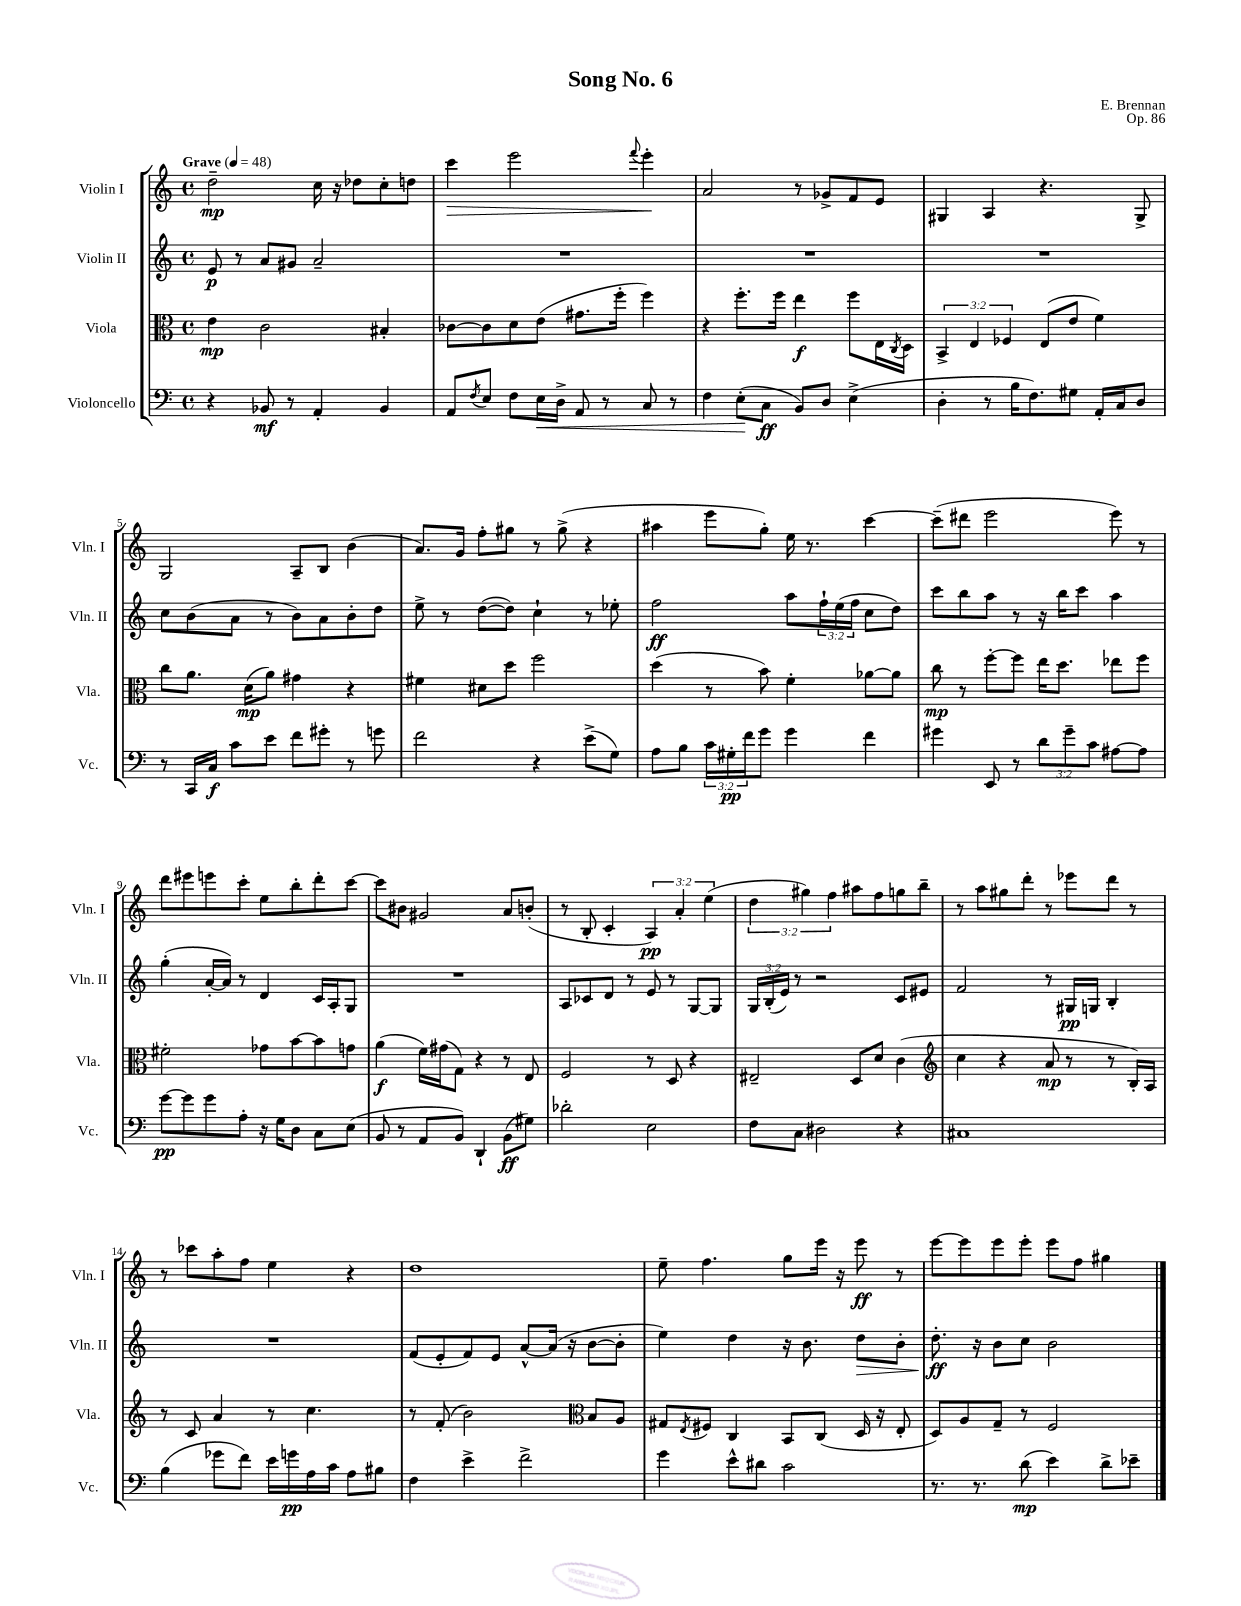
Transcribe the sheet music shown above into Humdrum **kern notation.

**kern	**kern	**kern	**kern
*staff4	*staff3	*staff2	*staff1
*clefF4	*clefC3	*clefG2	*clefG2
*k[]	*k[]	*k[]	*k[]
*M4/4	*M4/4	*M4/4	*M4/4
*met(c)	*met(c)	*met(c)	*met(c)
*MM48	*MM48	*MM48	*MM48
4r	4e	8e	2dd~
.	.	8r	.
8BB-	2c	8a	.
8r	.	8g#	.
4AA'	.	2a~	16cc
.	.	.	16r
.	.	.	8dd-
4BB-	4B#'	.	8cc'
.	.	.	8dd
=	=	=	=
8AA	[8c-	1r	4ccc
8qF	.	.	.
8E	8c-]	.	.
8F	8d	.	2eee
16E	(8e	.	.
16D^	.	.	.
8AA	8.g#	.	.
8r	.	.	.
.	16ff'	.	.
.	.	.	8qqfff
8C	4ff)	.	4eee'
8r	.	.	.
=	=	=	=
4F	4r	1r	2a
(8E'	8.ff'	.	.
8C	.	.	.
.	16ff	.	.
8BB)	4ee	.	8r
8D	.	.	8g-^
(4E^	8ff	.	8f
.	16E	.	8e
.	8qC	.	.
.	16D	.	.
=	=	=	=
4D'	6BB^	1r	4G#
.	6E	.	.
8r	.	.	4A
.	6F-	.	.
16B	.	.	.
8.F)	.	.	.
.	(8E	.	4.r
8G#	8e	.	.
16AA'	4f)	.	.
16C	.	.	.
8D	.	.	8G#^
=	=	=	=
8r	8cc	8cc	2G
16CC	8.a	(8b	.
16C	.	.	.
8c	.	8a	.
.	(16d	.	.
8e	8a)	8r	.
8f	4g#	8b)	8A~
8g#'	.	8a	8B
8r	4r	8b'	(4b
8g	.	8dd	.
=	=	=	=
2f	4f#	8ee^	8.a)
.	.	8r	.
.	.	.	16g
.	8d#	([8dd	8ff'
.	8dd	8dd])	8gg#
4r	2ff	4cc`	8r
.	.	.	(8gg#^
(8e^	.	8r	4r
8G)	.	8ee-'	.
=	=	=	=
8A	(4dd	2ff	4aa#
8B	.	.	.
24c	8r	.	8eee
24G#'	.	.	.
24f	.	.	.
8g	8b)	.	8gg')
4g	4f'	8aa	16ee
.	.	.	8.r
.	.	24ff`	.
.	.	(24ee	.
.	.	24ff	.
4f	[8a-	8cc	[4ccc
.	8a-]	8dd)	.
=	=	=	=
4g#	8cc	8ccc	(8ccc~]
.	8r	8bb	8ddd#
8EE	[8ff'	8aa	2eee
8r	8ff]	8r	.
12d	16ee	16r	.
.	8.dd	16bb	.
12g#~	.	.	.
.	.	8ccc	.
12c	.	.	.
[8A#	8ee-	4aa	8eee)
8A#]	8ff	.	8r
=	=	=	=
[8g	2f#'	(4gg'	8ddd
8g]	.	.	8eee#
8g	.	[16a'	8eee
.	.	16a])	.
8A'	.	8r	8ccc'
16r	8g-	4d	8ee
16G	.	.	.
8D	[8b	.	8bb'
8C	8b]	16c	8ddd'
.	.	16A'	.
(8E	8g	8G	[8ccc
=	=	=	=
8BB	(4a	1r	8ccc]
8r	.	.	8b#
8AA	16f)	.	2g#
.	(16g#	.	.
8BB)	8G)	.	.
4DD`	4r	.	.
(8BB	8r	.	8a
8G#)	8E	.	(8b'
=	=	=	=
2d-'	2F	8A	8r
.	.	8c-	8B'
.	.	8d	4c'
.	.	8r	.
2E	8r	8e	6A)
.	8D	8r	.
.	.	.	6a'
.	4r	[8G	.
.	.	.	(6ee
.	.	8G]	.
=	=	=	=
8F	2E#~	24G	6dd
.	.	(24B'	.
.	.	24e)	.
8C	.	8r	.
.	.	.	6gg#)
2D#	.	2r	.
.	.	.	6ff
.	8D	.	8aa#
.	8d	.	8ff
4r	(4c	8c	8gg
.	.	8e#	8bb~
=	=	=	=
*	*clefG2	*	*
1C#	4cc	2f	8r
.	.	.	8aa
.	4r	.	8gg#
.	.	.	8ddd'
.	8a	8r	8r
.	8r	16G#	8eee-
.	.	16G	.
.	8r	4B'	8ddd
.	16B')	.	8r
.	16A	.	.
=	=	=	=
(4B	8r	1r	8r
.	8c	.	8ccc-
8g-	4a	.	8aa'
8f)	.	.	8ff
16e	8r	.	4ee
16g	.	.	.
16A	4.cc	.	.
16c	.	.	.
8A	.	.	4r
8B#	.	.	.
=	=	=	=
4F	8r	(8f	1dd
.	(8f'	8e'	.
4e^	2b)	8f)	.
.	.	8e	.
2f^	.	[8a^^	.
.	.	(16a]	.
.	.	16r	.
*	*clefC3	*	*
.	8B	[8b	.
.	8A	8b']	.
=	=	=	=
4g	8G#	4ee)	8ee~
.	8qE	.	.
.	8F#	.	4.ff
8e^^	4C	4dd	.
8d#	.	.	.
2c	8BB	16r	8gg
.	.	8.b	.
.	(8C	.	16eee
.	.	.	16r
.	16D	8dd	8eee
.	16r	.	.
.	8E'	8b'	8r
=	=	=	=
8.r	8D)	8.dd'	[8eee
.	8A	.	8eee]
8.r	.	16r	.
.	8G~	8b	8eee
(8d	8r	8cc	8eee'
4e)	2F	2b	8eee
.	.	.	8ff
8d^	.	.	4gg#
8e-~	.	.	.
==	==	==	==
*-	*-	*-	*-
